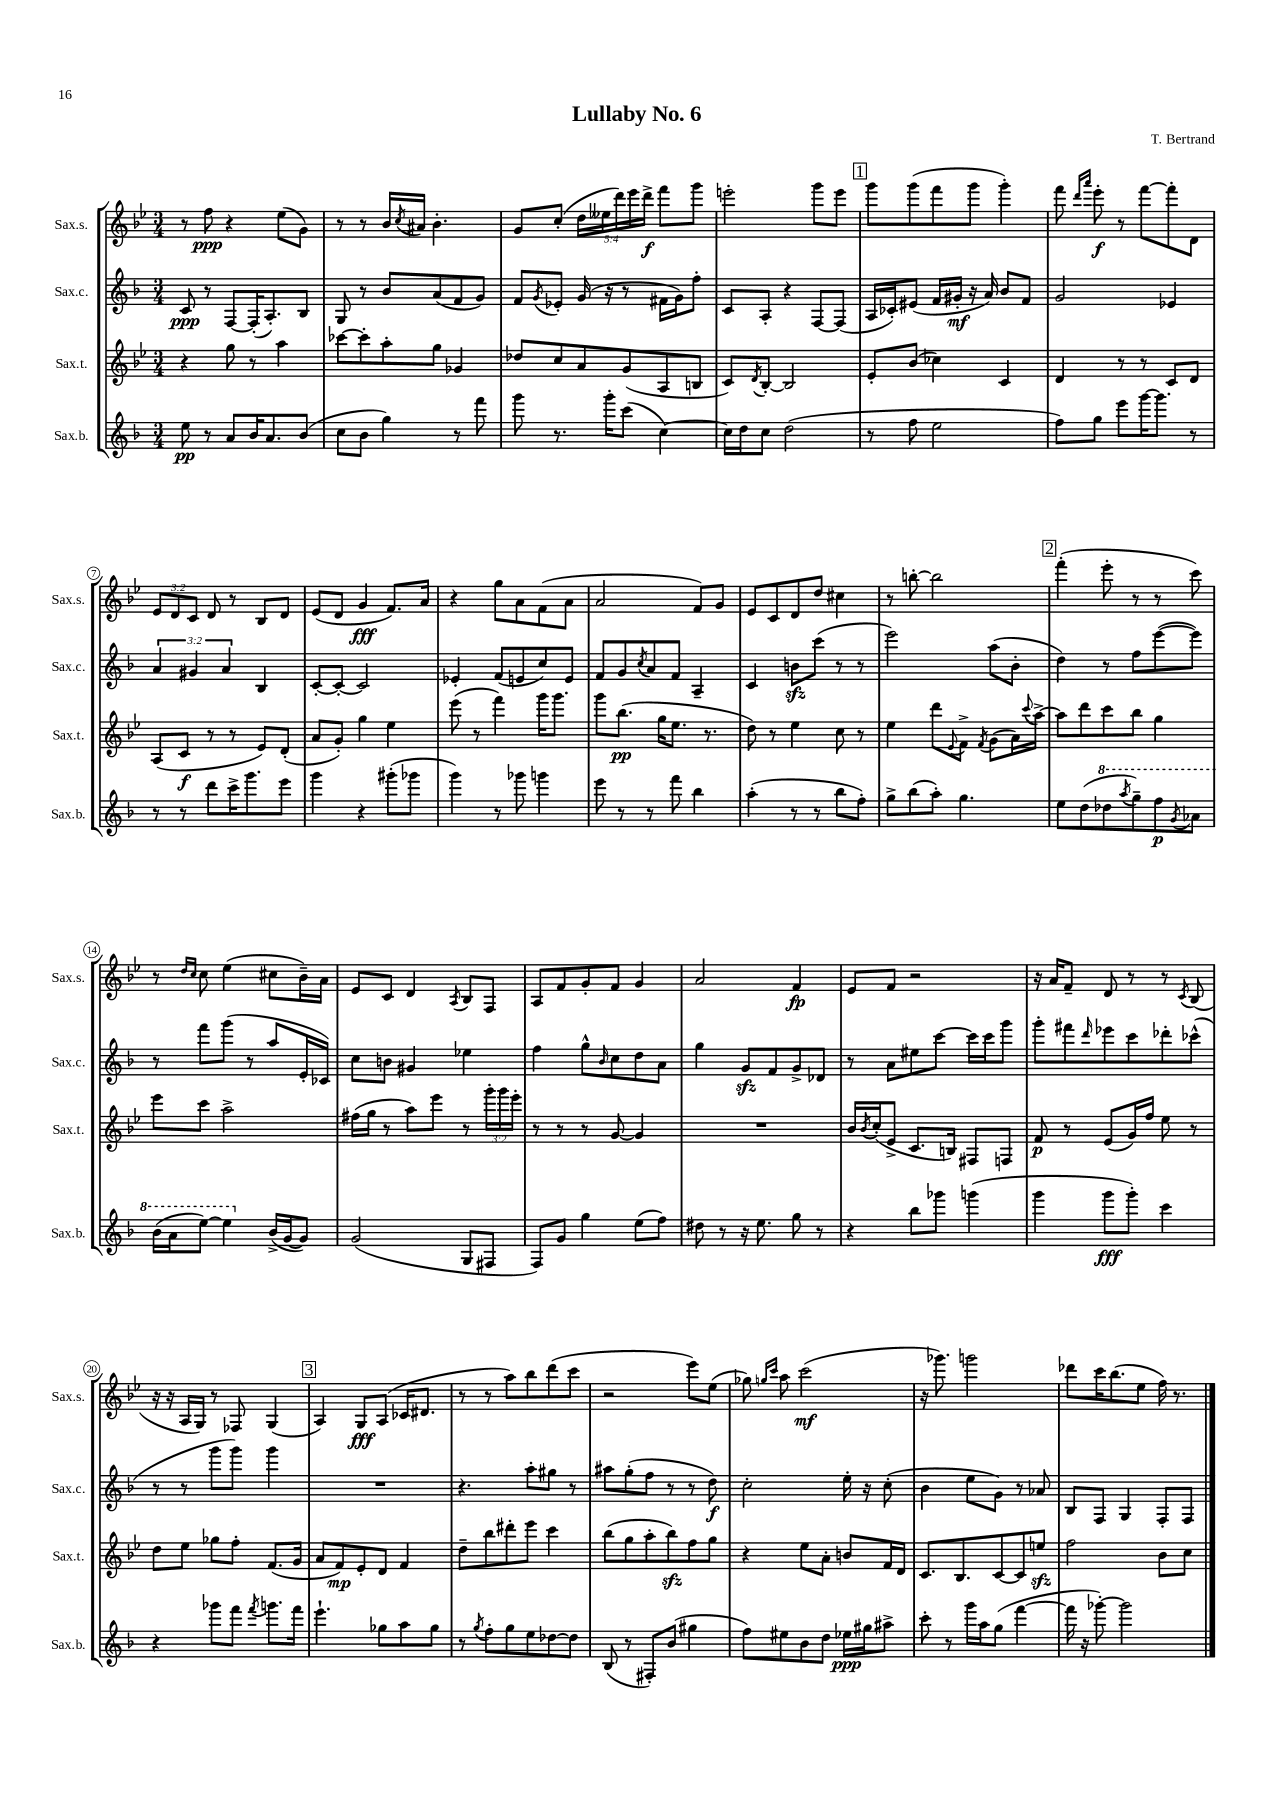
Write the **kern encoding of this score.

**kern	**kern	**kern	**kern
*staff4	*staff3	*staff2	*staff1
*clefG2	*clefG2	*clefG2	*clefG2
*k[b-]	*k[b-e-]	*k[b-]	*k[b-e-]
*M3/4	*M3/4	*M3/4	*M3/4
8ee	4r	8c	8r
8r	.	8r	8ff
8a	8gg	[8F	4r
16b-	8r	(16F']	.
8.a	.	8.A')	.
.	4aa	.	(8ee-
(8b-	.	8B-	8g)
=	=	=	=
8cc	[8ccc-	8G	8r
8b-	8ccc-']	8r	8r
4gg)	8aa'	8b-	16b-
.	.	.	8qcc
.	.	.	16a#
.	8gg	(8a	4.b-'
8r	4g-	8f	.
8fff	.	8g)	.
=	=	=	=
8ggg	8dd-	8f	8g
.	.	8qg	.
8.r	8cc	8e-'	(8cc'
.	8a	(16g	20dd
.	.	.	20ee--
16ggg'	.	16r	.
.	.	.	20ddd)
(8ccc	(8g	8r	.
.	.	.	20eee-
.	.	.	20ddd^
[4cc)	8A	16f#	8fff
.	.	16g)	.
.	8B	8ff'	8ggg
=	=	=	=
16cc]	8c)	8c	2eee'
16dd	.	.	.
.	8qd	.	.
8cc	[8B-'	8A'	.
(2dd	2B-]	4r	.
.	.	[8F	8ggg
.	.	(8F]	8eee
=	=	=	=
8r	8e-'	16A	8ggg
.	.	16c-')	.
8ff	(8b-	(8e#	(8ggg
2ee	4cc-)	16f	8fff
.	.	16g#'	.
.	.	16r	8ggg
.	.	16a)	.
.	4c	8b-	4ggg')
.	.	8f	.
=	=	=	=
8ff)	4d	2g	8fff
.	.	.	16qqddd
.	.	.	16qqaaa
8gg	.	.	8eee-'
8eee	8r	.	8r
[16ggg	8r	.	[8fff
8.ggg]	.	.	.
.	8c	4e-	8fff']
8r	8d	.	8d
=	=	=	=
8r	(8A	6a	12e-
.	.	.	12d
8r	8c	.	.
.	.	6g#	12c
8ddd	8r	.	8d
.	.	6a	.
16ccc^	8r	.	8r
8.ggg	.	.	.
.	8e-)	4B-	8B-
8eee	(8d'	.	8d
=	=	=	=
4ggg	8a	[8c'	(8e-
.	8g')	8c'_	8d
4r	4gg	2c]	4g
(8ggg#'	4ee-	.	8.f)
8ggg-	.	.	.
.	.	.	16a
=	=	=	=
4ggg)	(8eee-	4e-'	4r
.	8r	.	.
8r	4fff)	(8f	8gg
8ggg-	.	8e	8a
4ggg	16ggg	8cc)	(8f
.	8.ggg	.	.
.	.	8e	8a
=	=	=	=
8eee	8ggg	8f	2a
8r	(8.bb-	8g	.
.	.	8qcc	.
8r	.	8a	.
.	16gg	.	.
8fff	8.ee-	8f	.
4bb-	.	4A~	8f)
.	8.r	.	.
.	.	.	8g
=	=	=	=
(4aa'	8dd)	4c	8e-
.	8r	.	8c
8r	4ee-	8b	8d
8r	.	(8ccc	8dd
8bb-	8cc	8r	4cc#
8ff')	8r	8r	.
=	=	=	=
8gg^	4ee-	2eee)	8r
(8bb-	.	.	[8bb'
8aa')	8ddd	.	2bb]
.	8qqe-	.	.
4.gg	8f^	.	.
.	8qf	.	.
.	(8g	(8aa	.
.	16a)	8b-'	.
.	8qqccc	.	.
.	[16aa^	.	.
=	=	=	=
8ee	8aa]	4dd)	(4fff'
(8dd	8ddd	.	.
8ddd-	8ccc	8r	8eee-'
8qaaa	.	.	.
8ggg~)	8bb-	8ff	8r
8fff	4gg	([8eee	8r
8qgg	.	.	.
8aa-	.	8eee])	8ccc)
=	=	=	=
(16bb-	8eee-	8r	8r
16aa	.	.	.
.	.	.	16qqdd
.	.	.	16qqcc
[8eee)	8ccc	8fff	8cc
4eee]	2aa^	(8ggg	(4ee-
.	.	8r	.
(16b-^	.	8aa	8cc#
[16g	.	.	.
8g])	.	16e'	16b-~)
.	.	16c-)	16a
=	=	=	=
(2g	(16ff#	8cc	8e-
.	16gg	.	.
.	8r	8b	8c
.	8aa)	4g#	4d
.	8eee-	.	.
.	.	.	8qA
8G	8r	4ee-	8B-
8F#	24ggg'	.	8F
.	24ggg	.	.
.	24eee-'	.	.
=	=	=	=
8F)	8r	4ff	8A
8g	8r	.	8f
4gg	8r	8gg^^	8g'
.	.	16qqb-	.
.	[8g	8cc	8f
(8ee	4g]	8dd	4g
8ff)	.	8a	.
=	=	=	=
8dd#	2.r	4gg	2a
8r	.	.	.
16r	.	8g	.
8.ee	.	.	.
.	.	8f	.
8gg	.	8g^	4f
8r	.	8d-	.
=	=	=	=
4r	16b-	8r	8e-
.	8qb-	.	.
.	(16cc'	.	.
.	8e-^	8a	8f
8bb-	8.c	8ee#	2r
8ggg-	.	[8ccc	.
.	16B)	.	.
(4ggg	8F#	16ccc]	.
.	.	16ccc	.
.	8F	8ggg	.
=	=	=	=
4ggg	8f	8ggg'	16r
.	.	.	16a
.	8r	8fff#	8f~
.	.	16qqddd	.
8ggg	(8e-	8eee-	8d
8ggg')	16g)	8ccc	8r
.	16ff	.	.
4ccc	8ee-	8ddd-'	8r
.	.	.	8qc
.	8r	(8ccc-^^	(8B-
=	=	=	=
4r	8dd	8r	16r
.	.	.	16r
.	8ee-	8r	16A
.	.	.	16G)
8ggg-	8gg-	8ggg	8r
8fff	8ff'	8ggg)	8F-
8qfff	.	.	.
8.ggg	(8.f	4ggg	(4G
16fff	16g	.	.
=	=	=	=
4.eee`	8a	2.r	4A)
.	8f)	.	.
.	8e-'	.	8G
8gg-	8d	.	(8A
8aa	4f	.	16c-
.	.	.	8.d#
8gg-	.	.	.
=	=	=	=
8r	8dd~	4.r	8r
8qgg	.	.	.
8ff'	8bb-	.	8r
8gg	8ddd#'	.	8aa)
8ee	8eee-	8aa'	8bb-
[8dd-	4ccc	8gg#	(8ddd
8dd-]	.	8r	8ccc
=	=	=	=
(8B-	(8bb-	8aa#	2r
8r	8gg	(8gg'	.
8F#')	8aa'	8ff	.
(8b-	8bb-)	8r	.
4gg#	8ff	8r	8eee-)
.	8gg	8dd)	(8ee-
=	=	=	=
8ff)	4r	2cc'	8gg-)
.	.	.	16qqgg
.	.	.	16qqccc
8ee#	.	.	8aa
8b-	8ee-	.	(2ccc
8dd	8a'	.	.
16ee-	8b	16ee'	.
16gg#	.	16r	.
8aa#^	16f	(8cc'	.
.	16d	.	.
=	=	=	=
8ccc'	8.c	4b-	16r
.	.	.	8.ggg-)
8r	.	.	.
.	8.B-	.	.
16ggg	.	8ee	2ggg
16aa	.	.	.
(8gg	[8c	8g)	.
[4fff	8c]	8r	.
.	8ee	8a-	.
=	=	=	=
16fff]	2ff	8B-	8ddd-
16r	.	.	.
[8ggg-')	.	8F	16ccc
.	.	.	(8.bb-
2ggg-]	.	4G	.
.	.	.	8ee-
.	8b-	8F'	16ff)
.	.	.	8.r
.	8cc	8F	.
==	==	==	==
*-	*-	*-	*-
